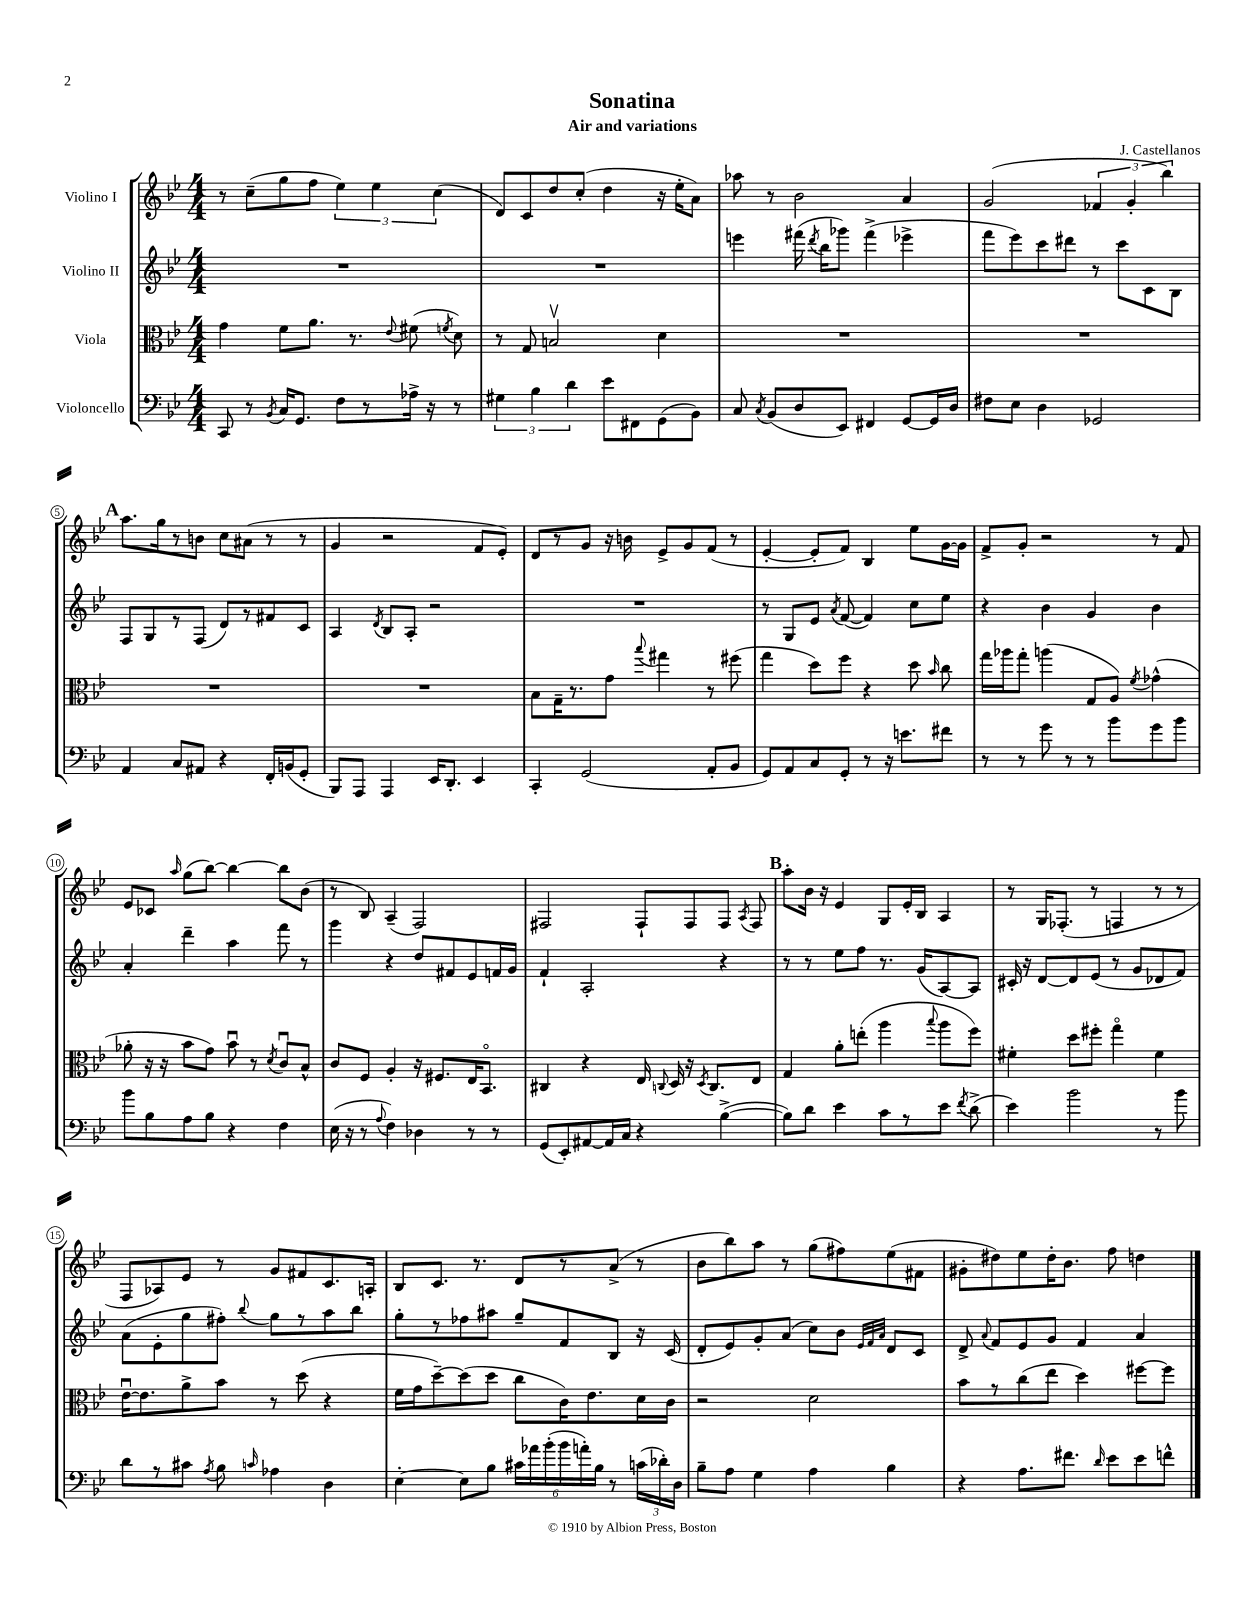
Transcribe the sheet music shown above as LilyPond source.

\header { title = "Sonatina" composer = "J. Castellanos" subtitle = "Air and variations" }
<<
\new StaffGroup <<
\new Staff = "s0" \with { instrumentName = "Violino I" } {
    \clef treble \key bes \major \numericTimeSignature \time 4/4
    \autoBeamOff r8 c''8[--( g''8 f''8] \tuplet 3/2 { ees''4) ees''4 c''4( } |
    d'8[) c'8 d''8 c''8]-.( d''4 r16 ees''16[-. a'8]) |
    aes''8 r8 bes'2 a'4 |
    g'2( \tuplet 3/2 { fes'4 g'4-. bes''4) } |
    \mark \markup { \bold "A" } a''8.[ g''16 r8 b'8] c''8[ ais'8]( r8 r8 |
    g'4 r2 f'8[ ees'8]-.) |
    d'8[ r8 g'8] r16 b'16 ees'8[-> g'8 f'8]( r8 |
    ees'4~-. ees'8[-. f'8]) bes4 ees''8[ g'16~ g'16] |
    f'8[-> g'8]-. r2 r8 f'8 |
    ees'8[ ces'8] \grace { a''16 } g''8[( bes''8]~) bes''4~ bes''8[ bes'8]( |
    r8 bes8) a4--( f2) |
    fis2 fis8[-! fis8 fis8] \acciaccatura { a8 } fis8 |
    \mark \markup { \bold "B" } a''8[-. bes'16] r16 ees'4 g8[ ees'16-. bes16] a4 |
    r8 g16[ fes8.]-.( r8 f4 r8 r8 |
    f8[ aes8) ees'8] r8 g'8[ fis'8 c'8. a16]-. |
    bes8[ c'8.] r8. d'8[ r8 a'8]->( r8 |
    bes'8[ bes''8) a''8] r8 g''8[( fis''8) ees''8( fis'8] |
    gis'8[-. dis''8) ees''8 dis''16-. bes'8.] f''8 d''4 \bar "|." |
}
\new Staff = "s1" \with { instrumentName = "Violino II" } {
    \clef treble \key bes \major \numericTimeSignature \time 4/4
    \autoBeamOff R1 |
    R1 |
    e'''4 fis'''16( \acciaccatura { d'''8 } bes''16[ ges'''8]) fis'''4->( ees'''4-> |
    f'''8[ ees'''8) c'''8 dis'''8] r8 c'''8[ c'8 bes8] |
    \mark \markup { \bold "A" } f8[ g8 r8 f8]( d'8[) r8 fis'8 c'8] |
    a4 \acciaccatura { d'8 } bes8[ a8]-. r2 |
    R1 |
    r8 g8[ ees'8] \acciaccatura { a'8 } f'8~( f'4) c''8[ ees''8] |
    r4 bes'4 g'4 bes'4 |
    a'4-. d'''4-- a''4 f'''8 r8 |
    g'''4 r4 d''8[ fis'8 ees'8 f'16 g'16] |
    f'4-! a2-. r4 |
    \mark \markup { \bold "B" } r8 r8 ees''8[ f''8] r8. g'16[( a8~) a8] |
    cis'16-. r16 d'8[~ d'8 ees'8]( r8 g'8[ des'8 f'8]) |
    a'8[( ees'8-. g''8 fis''8]-.) \appoggiatura { bes''8 } g''8[ r8 a''8 bes''8] |
    g''8[-. r8 fes''8 ais''8] g''8[-- f'8 bes8] r16 c'16( |
    d'8[-. ees'8) g'8-. a'8]( c''8[) bes'8] \grace { ees'32[ f'32 a'32] } d'8[ c'8] |
    d'8-> \appoggiatura { a'8 } f'8[ ees'8 g'8] f'4 a'4 \bar "|." |
}
\new Staff = "s2" \with { instrumentName = "Viola" } {
    \clef alto \key bes \major \numericTimeSignature \time 4/4
    \autoBeamOff g'4 f'8[ a'8.] r8. \appoggiatura { ees'8 } fis'8( \acciaccatura { f'8 } d'8) |
    r8 g8 b2\upbow d'4 |
    R1 |
    R1 |
    \mark \markup { \bold "A" } R1 |
    R1 |
    bes8[ g16-- r8. g'8] \appoggiatura { bes''8 } gis''4 r8 fis''8( |
    g''4 d''8[) f''8] r4 d''8 \grace { bes'16 } c''8 |
    g''16[ aes''16 g''8]-. a''4( g8[ a8]) \acciaccatura { f'8 } ges'4-^( |
    aes'8-. r16 r16 bes'8[ g'8]) bes'8\downbow r8 \acciaccatura { d'8 } c'8[\downbow bes8]-^ |
    c'8[ f8] a4-. r16 fis8.[ ees16 bes,8.]\flageolet |
    cis4 r4 ees16 \appoggiatura { c8 } d16 r16 \acciaccatura { d8 } c8.[ ees8] |
    \mark \markup { \bold "B" } g4 a'8[-. e''8]-.( a''4 \appoggiatura { bes''8 } a''8[ f''8]) |
    fis'4-. d''8[ fis''8]-. g''4\flageolet fis'4 |
    ees'16[~\downbow ees'8. a'8-> bes'8] r8 d''8( r4 |
    f'16[ g'16 d''8~--) d''8( d''8] c''8[ c'16) ees'8. d'16 c'16] |
    r2 d'2 |
    bes'8[ r8 c''8( ees''8] d''4) fis''8[~ fis''8] \bar "|." |
}
\new Staff = "s3" \with { instrumentName = "Violoncello" } {
    \clef bass \key bes \major \numericTimeSignature \time 4/4
    \autoBeamOff c,8 r8 \acciaccatura { bes,8 } c16[ g,8.] f8[ r8 aes16]-> r16 r8 |
    \tuplet 3/2 { gis4 bes4 d'4 } ees'8[ fis,8 g,8( bes,8]) |
    c8 \acciaccatura { c8 } bes,8[( d8 ees,8]) fis,4 g,8[~ g,16 d16] |
    fis8[ ees8] d4 ges,2 |
    \mark \markup { \bold "A" } a,4 c8[ ais,8] r4 f,16[-. b,16( g,8]-. |
    bes,,8[) a,,8] a,,4 ees,16[ d,8.]-. ees,4 |
    c,4-. g,2( a,8[-. bes,8] |
    g,8[) a,8 c8 g,8]-. r8 r16 e'8.[ fis'8] |
    r8 r8 g'8 r8 r8 bes'8[ g'8 bes'8] |
    bes'8[ bes8 a8 bes8] r4 f4 |
    ees16( r16 r8 \appoggiatura { a8 } f4) des4 r8 r8 |
    g,8[( ees,8-.) ais,8~ ais,16 c16] r4 bes4~->( |
    \mark \markup { \bold "B" } bes8[) d'8] ees'4 c'8[ r8 ees'8] \acciaccatura { f'8 } d'8->( |
    ees'4) bes'2 r8 bes'8 |
    d'8[ r8 cis'8] \acciaccatura { a8 } bes8 \grace { c'16 } aes4 d4 |
    ees4~-. ees8[ bes8] \tuplet 6/4 { cis'16[ aes'16 bes'16-.( bes'16 a'16-.) bes16] } r8 \tuplet 3/2 { c'16[( des'16-.) d16] } |
    bes8[-- a8] g4 a4 bes4 |
    r4 a8.[ fis'8.] \grace { d'16 } ees'8[ ees'8 f'8]-^ \bar "|." |
}
>>
>>
\layout { \context { \Score \override BarNumber.stencil = #(make-stencil-circler 0.1 0.3 ly:text-interface::print) } }
